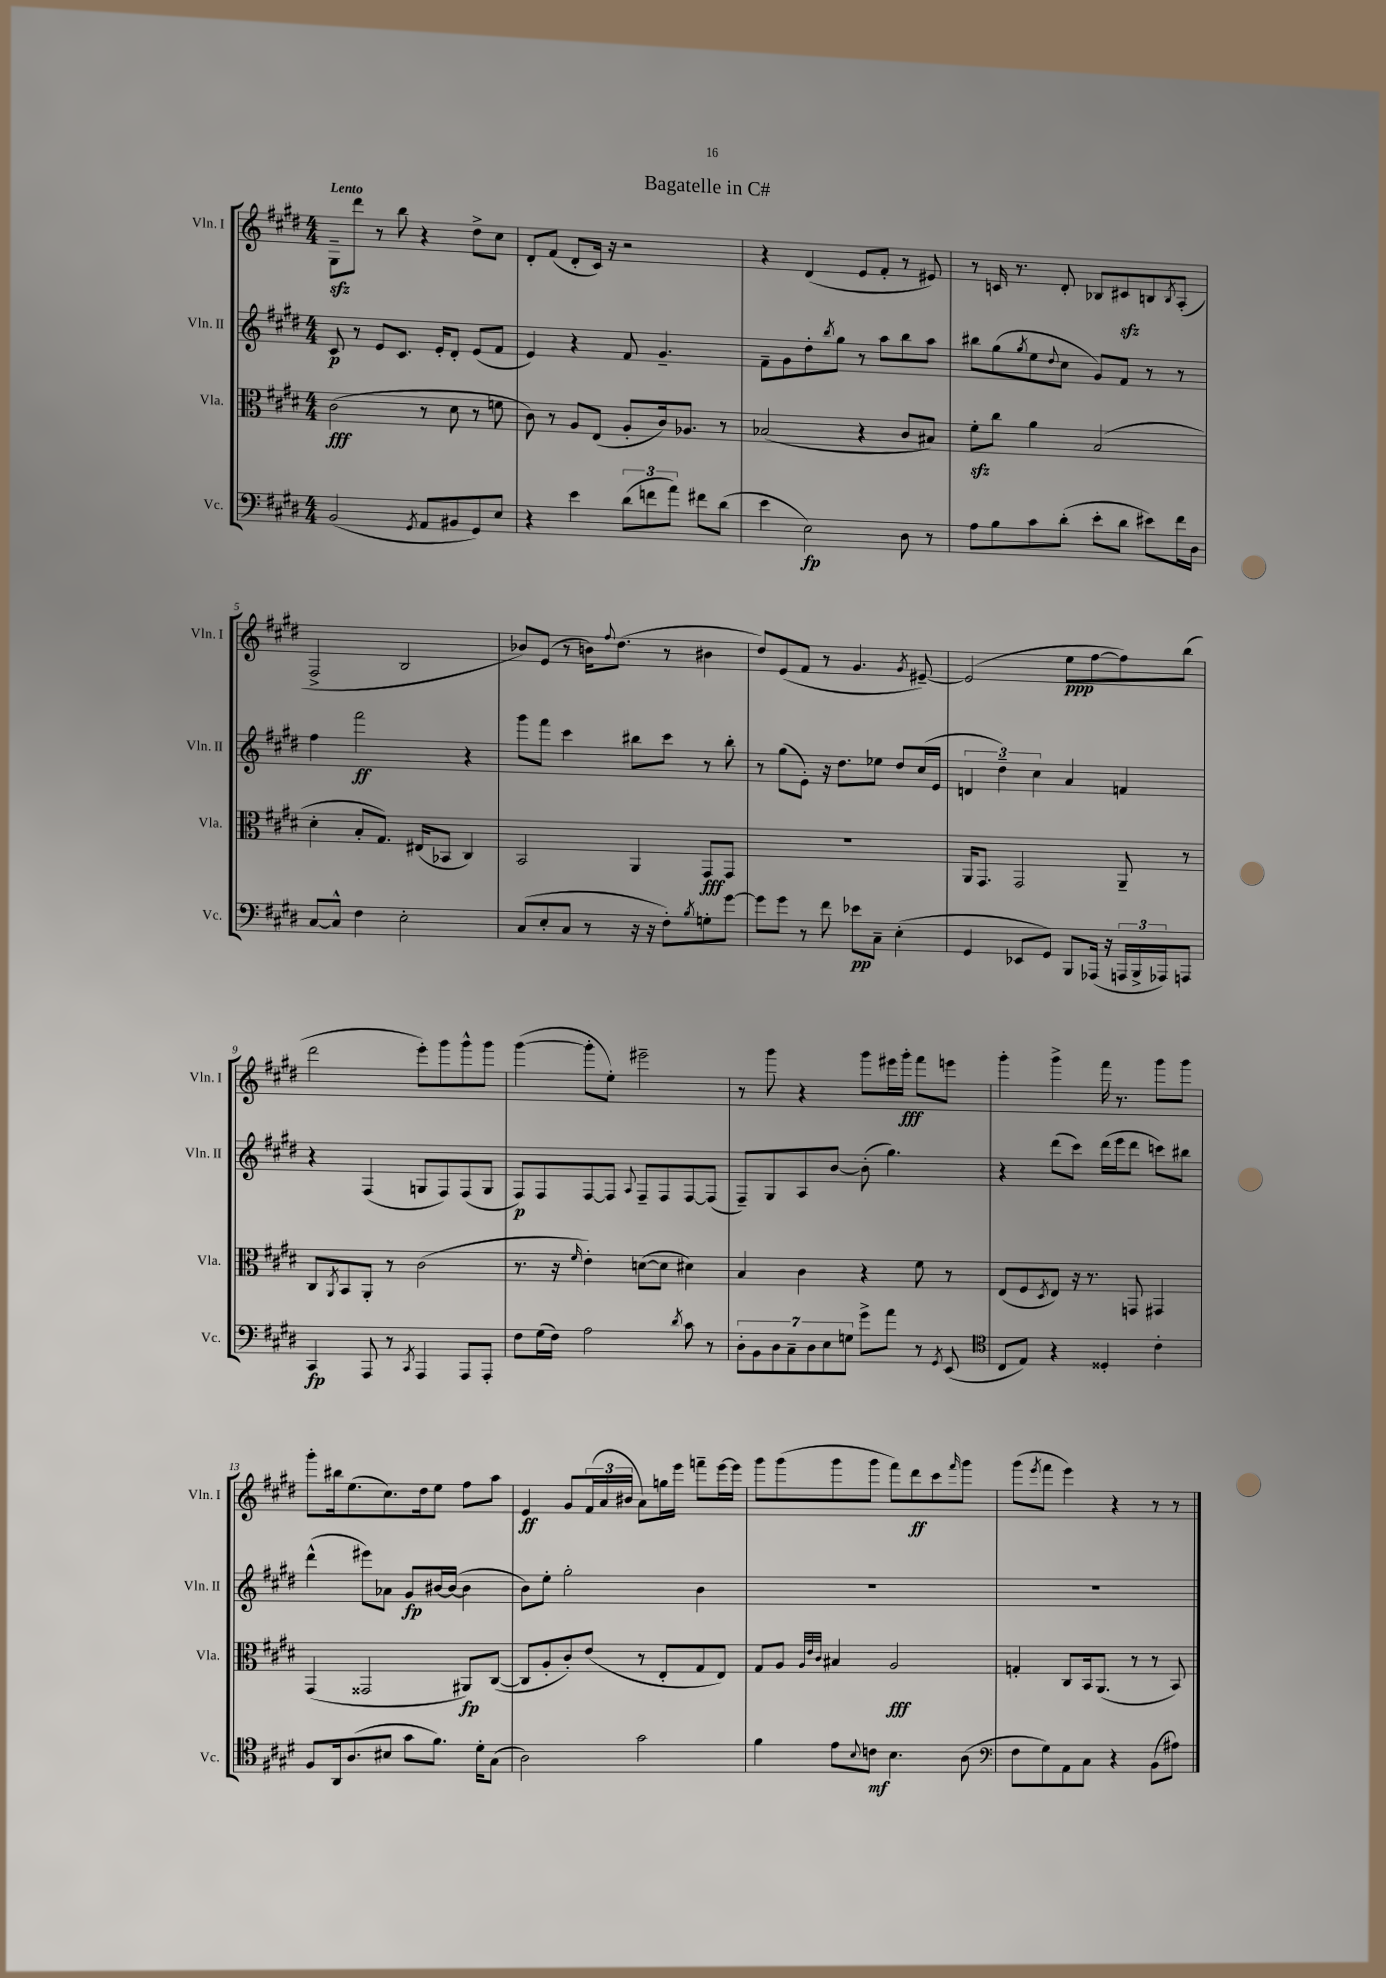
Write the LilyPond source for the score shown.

\header { title = "Bagatelle in C#" }
<<
\new StaffGroup <<
\new Staff = "s0" \with { instrumentName = "Vln. I" shortInstrumentName = "Vln. I" } {
    \clef treble \key e \major \numericTimeSignature \time 4/4 \tempo "Lento"
    gis8--\sfz dis'''8 r8 b''8 r4 dis''8-> cis''8 |
    dis'8-. fis'8( dis'8-. cis'16) r16 r2 |
    r4 dis'4( e'8 fis'8-. r8 eis'8) |
    r8 c'16 r8. dis'8-. bes8 cis'8\sfz b8 \acciaccatura { b8 } a8-.( |
    fis2-> b2 |
    bes'8) e'8( r8 b'16) \appoggiatura { fis''8 } dis''8.( r8 bis'4 |
    dis''8) e'8( fis'8 r8 gis'4. \acciaccatura { gis'8 } eis'8~--) |
    eis'2( e''8\ppp fis''8~ fis''8) b''8( |
    dis'''2 e'''8-.) gis'''8 gis'''8-^ gis'''8 |
    gis'''4~( gis'''8-. e''8-.) eis'''2-- |
    r8 gis'''8 r4 gis'''8 eis'''16 gis'''16-.\fff fis'''8 e'''8 |
    gis'''4-. gis'''4-> fis'''16 r8. gis'''8 gis'''8 |
    gis'''8-. bis''16 e''8.( cis''8.) dis''16 e''8 fis''8 a''8 |
    e'4\ff gis'8 \tuplet 3/2 { fis'16( a'16 bis'16 } a'8) g''16 e'''16 f'''8-- e'''16~ e'''16 |
    gis'''8 gis'''8( gis'''8 gis'''8 fis'''8) dis'''8\ff cis'''8 \grace { fis'''16 } gis'''8 |
    gis'''8( \acciaccatura { e'''8 } fis'''8 e'''4) r4 r8 r8 \bar "|." |
}
\new Staff = "s1" \with { instrumentName = "Vln. II" shortInstrumentName = "Vln. II" } {
    \clef treble \key e \major \numericTimeSignature \time 4/4
    cis'8\p r8 e'8 cis'8. e'16-. dis'8-. e'8( fis'8 |
    e'4) r4 fis'8 gis'4.-- |
    fis'8-- gis'8 dis''8-. \acciaccatura { b''8 } gis''8 r8 a''8 b''8 a''8 |
    bis''8 gis''8( \acciaccatura { gis''8 } e''8 \appoggiatura { dis''8 } cis''8 gis'8) fis'8 r8 r8 |
    fis''4 fis'''2\ff r4 |
    gis'''8 fis'''8 cis'''4 bis''8 cis'''8 r8 bis''8-. |
    r8 gis''8( e'8-.) r16 dis''8. ees''8 dis''8 cis''16( e'16 |
    \tuplet 3/2 { d'4 dis''4--) cis''4 } a'4 f'4 |
    r4 fis4( g8 fis8) fis8( g8 |
    fis8\p) fis8 fis8~ fis8 \appoggiatura { a8 } fis8-- fis8 fis8~ fis8( |
    fis8--) gis8 a8 b'8~ b'8-.( gis''4.) |
    r4 dis'''8( cis'''8) dis'''16( e'''16 dis'''8 c'''8) bis''8 |
    dis'''4-^( eis'''8) aes'8 gis'8\fp bis'16~ bis'16~( bis'4 |
    b'8) e''8-. gis''2-. b'4 |
    R1 |
    R1 \bar "|." |
}
\new Staff = "s2" \with { instrumentName = "Vla." shortInstrumentName = "Vla." } {
    \clef alto \key e \major \numericTimeSignature \time 4/4
    cis'2\fff( r8 dis'8 r8 f'8 |
    cis'8) r8 a8 e8( a8-. cis'16) aes8. r8 |
    bes2( r4 cis'8 bis8) |
    fis'8-.\sfz cis''8 a'4 b2( |
    dis'4-. b8-. gis8.) eis16( bes,8 cis4) |
    b,2 a,4 gis,8\fff gis,8 |
    R1 |
    a,16 gis,8. gis,2 a,8-- r8 |
    cis8 \acciaccatura { a,8 } b,8 a,8-. r8 cis'2( |
    r8. r16 \grace { fis'16 } e'4-.) d'8~( d'8 dis'4) |
    b4 cis'4 r4 fis'8 r8 |
    e8( fis8 \acciaccatura { dis8 } e8) r16 r8. g,8 gis,4 |
    gis,4( gisis,2 ais,8\fp) cis8~( |
    cis8 a8-. cis'8-.) e'8( r8 e8-. gis8 e8) |
    gis8 a8 \grace { a32 e'32 cis'32 } bis4 a2\fff |
    g4-. cis8 b,16 a,8.( r8 r8 b,8) \bar "|." |
}
\new Staff = "s3" \with { instrumentName = "Vc." shortInstrumentName = "Vc." } {
    \clef bass \key e \major \numericTimeSignature \time 4/4
    b,2( \acciaccatura { gis,8 } a,8 bis,8 gis,8) e8 |
    r4 e'4 \tuplet 3/2 { dis'8( f'8 a'8) } fis'8 dis'8( |
    e'4 e2\fp) dis8 r8 |
    a8 b8 cis'8 dis'8-.( e'8-. dis'8 eis'8) fis'16 dis16 |
    cis8~ cis8-^ fis4 e2-. |
    cis8( e8-. cis8 r8 r16 r16 fis8-.) \acciaccatura { b8 } g8-. gis'8~ |
    gis'8 gis'8 r8 fis'8 ees'8\pp cis8-- e4-.( |
    gis,4 ees,8 gis,8) b,,8 aes,,16( r16 \tuplet 3/2 { a,,16 b,,16-> aes,,16) } a,,8 |
    cis,4\fp a,,8 r8 \acciaccatura { cis,8 } a,,4 a,,8 a,,8-. |
    fis8 gis16( fis16) a2 \acciaccatura { dis'8 } cis'8 r8 |
    \tuplet 7/4 { dis8-. b,8 dis8 cis8-- dis8 e8 g8 } gis'8-> a'8 r8 \acciaccatura { gis,8 } e,8( |
    \clef tenor cis8 e8) r4 disis4-. cis'4-. |
    fis8 a,16 a8.( bis8 gis'8 fis'8.) dis'16-. gis8( |
    a2) gis'2 |
    fis'4 e'8 \appoggiatura { b8 } c'8\mf b4. a8( |
    \clef bass fis8 gis8) a,8 cis8 r4 b,8( ais8) \bar "|." |
}
>>
>>
